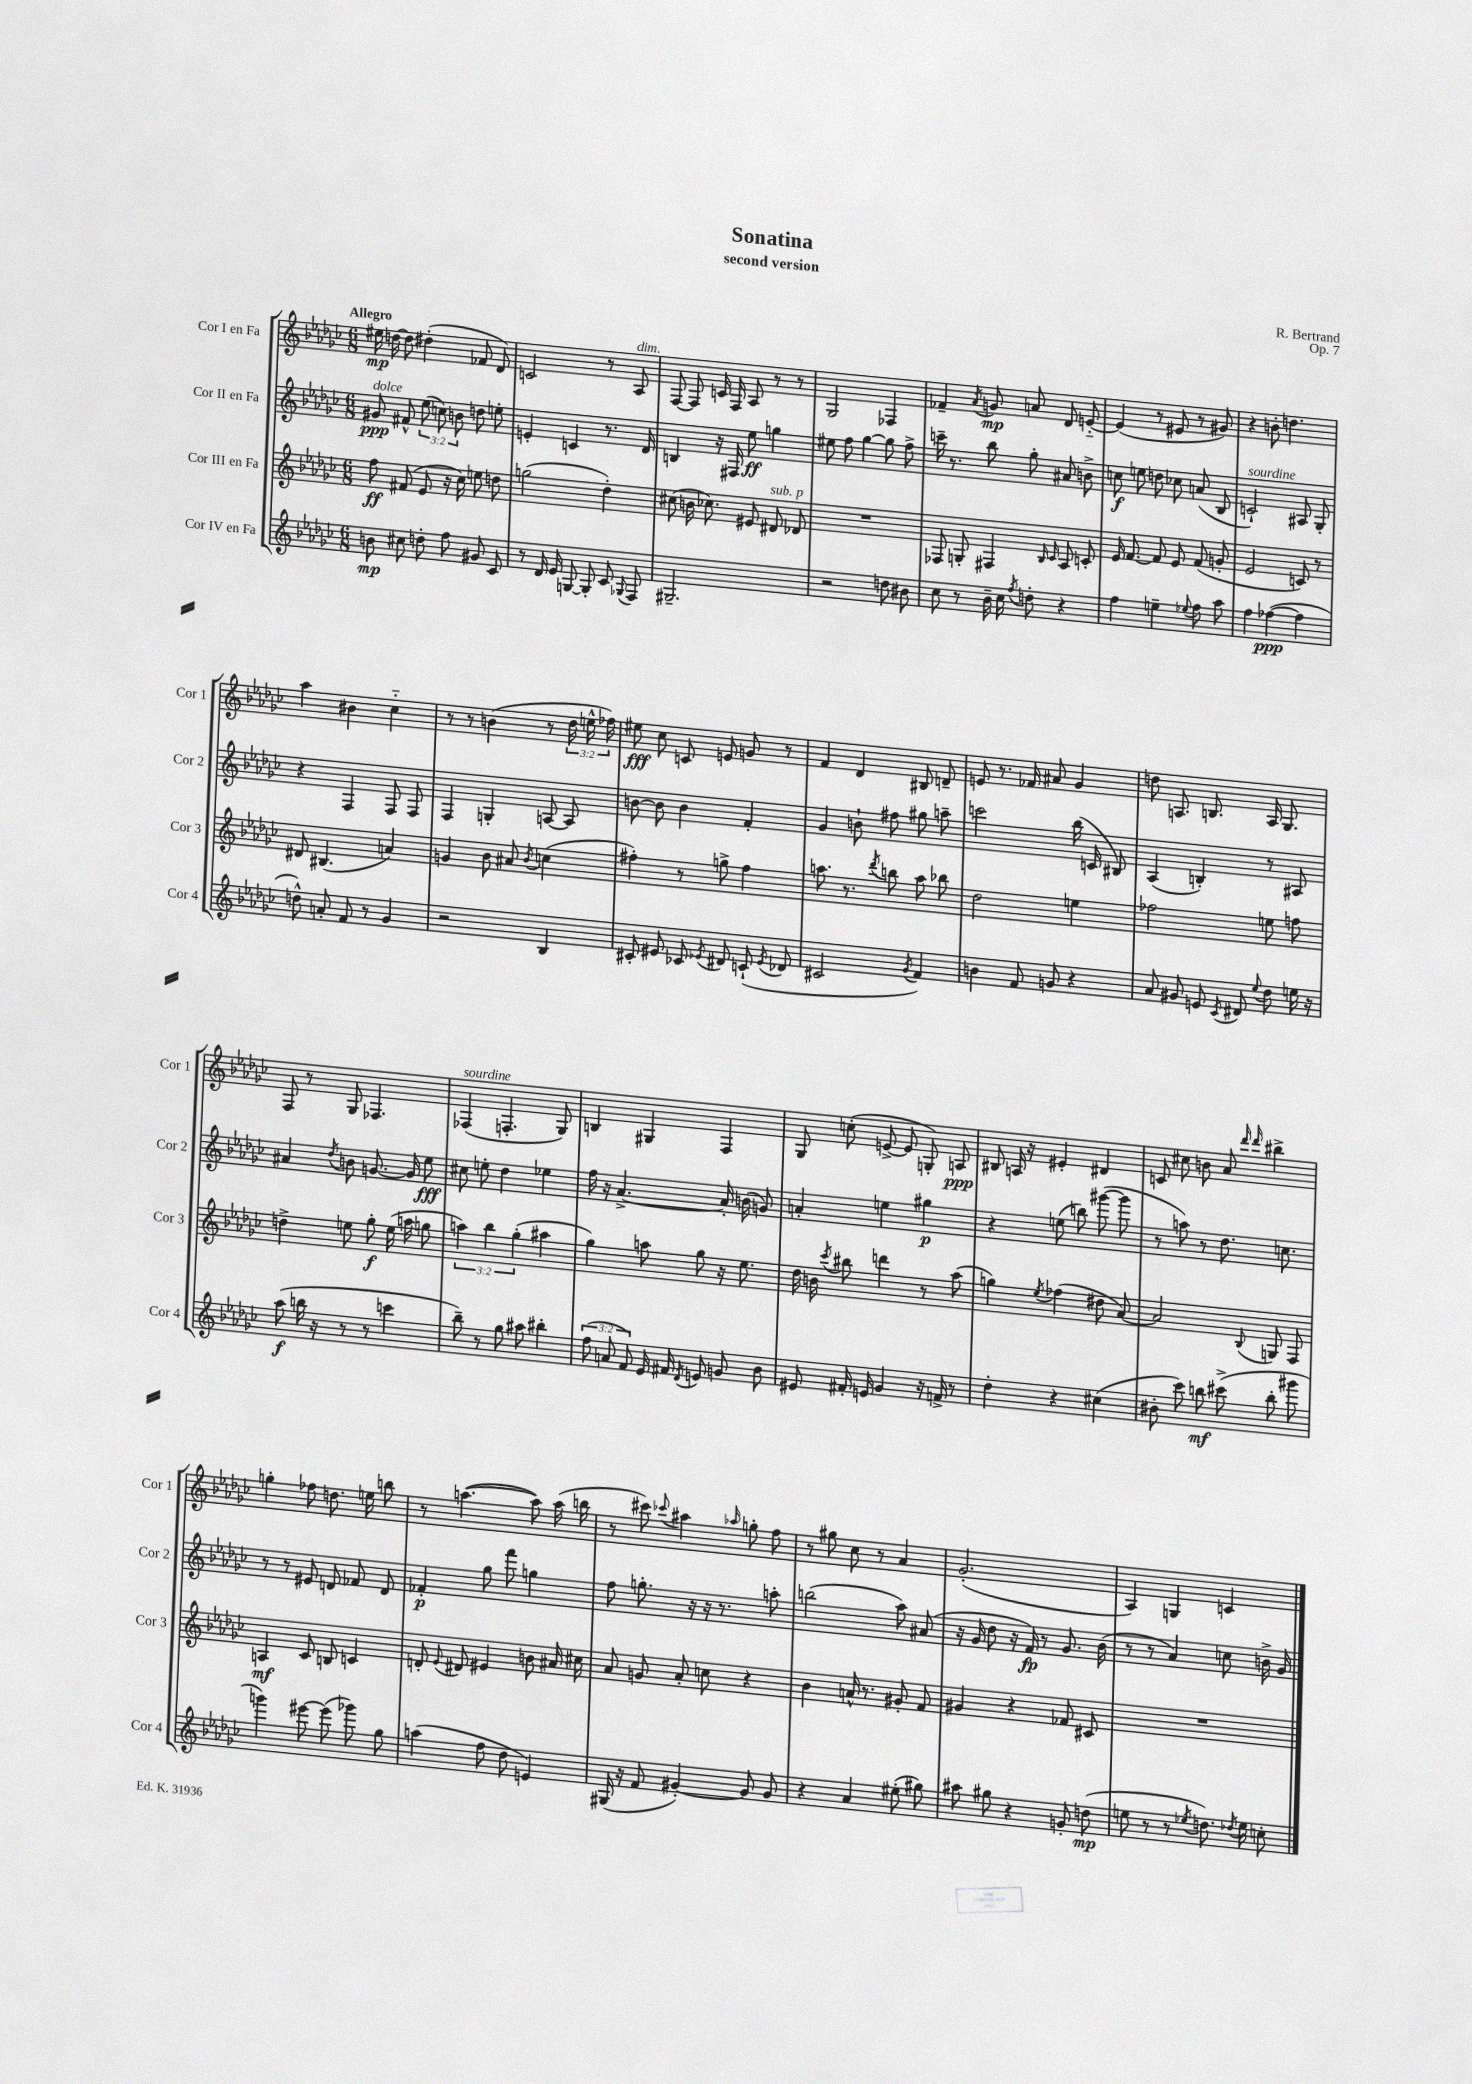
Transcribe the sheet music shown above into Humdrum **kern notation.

**kern	**kern	**kern	**kern
*staff4	*staff3	*staff2	*staff1
*clefG2	*clefG2	*clefG2	*clefG2
*k[b-e-a-d-g-c-]	*k[b-e-a-d-g-c-]	*k[b-e-a-d-g-c-]	*k[b-e-a-d-g-c-]
*M6/8	*M6/8	*M6/8	*M6/8
8b	8ff	8g#	16ee#
.	.	.	[16dd
8cc#	(8f#	8f#^^	8dd]
8dd'	8e-	(12ee-	(4dd#'
.	.	12cc)	.
8ff	16r	.	.
.	.	12b	.
.	16cc-)	.	.
8g#	8ee	8dd	8f-
8c-	8dd	8ee'	8d-)
=	=	=	=
8r	(2gg	4e'	2c
16d-	.	.	.
16e-	.	.	.
[8G	.	4c	.
8G']	.	.	.
8c-	4dd-')	8.r	8r
8qqG-	.	.	.
8F	.	.	8A-
.	.	16d-	.
=	=	=	=
2.G#~	(8cc#	4B	[8F
.	16b	.	8F]
.	8.cc-)	.	.
.	.	16r	16c
.	.	16F#	16F
.	8e#	8ee-	8A-
.	8d#	4gg	8r
.	8d-	.	8r
=	=	=	=
2r	2.r	8ee#	2G-
.	.	8ff	.
.	.	[4gg-	.
8dd	.	8gg-]	4F-
8b#	.	8ff^	.
=	=	=	=
8cc-	8F-	16ccc~	4f-~
.	.	8.r	.
8r	8G'	.	.
.	.	.	8qa-
16b-~	4F#	8bb-	8g
16cc-	.	.	.
8qff	.	.	.
8dd'	.	8gg-'	8a
.	16qqB-	.	.
.	16qqc-	.	.
4r	8A-	8a#	8d-
.	8c'	8b^	[8e'~
=	=	=	=
4ff	16e-	8cc	(4e]
.	[8.f	.	.
.	.	8ee	.
4ee~	8f]	8dd	8r
.	8e-	8cc-	8e#
8qqee-	.	.	.
8ff	(8f	(8a	8r
8aa-	8g'	8B-	8g#)
=	=	=	=
4ff	2e-	2c`)	4r
([4ff-	.	.	8b'
.	.	.	4.dd
4ff-]	8c)	8A#	.
.	8r	8G-'	.
=	=	=	=
8dd^^)	8d#	4r	4aa-
8a'	(4.B#	.	.
8f	.	4F	4b#
8r	.	.	.
4g-	4a)	8F	4cc-'~
.	.	8F	.
=	=	=	=
2r	4g	4F	8r
.	.	.	8r
.	8b-	4G'	(4b
.	8a#	.	.
.	8qb-	.	.
4B-	(4cc	[8A	8r
.	.	8A]	24dd-
.	.	.	24ee^^
.	.	.	24ff-)
=	=	=	=
8c#'	4ff#')	[8b	8ee#
8e#	.	8b]	8cc-
8c-	8r	4b	8c
8qe-	.	.	.
8d#	8gg^	.	8e
(8c`	4ff#	4f'	8g
8qe-	.	.	.
8d-	.	.	8r
=	=	=	=
2c#	8.aa	4g-	4f
.	8.r	.	.
.	.	8b`	4d-
.	8qddd-	.	.
.	8bb	8ff#	.
8qg-	.	.	.
4f)	8aa	8gg#	8B#
.	8bb-	8aa~	8d~
=	=	=	=
4b	2dd-	2ccc	8e
.	.	.	8.r
8f	.	.	.
.	.	.	16f-
8g	.	.	8a#
4r	4ee	(16bb-	4g-
.	.	16c	.
.	.	8B#)	.
=	=	=	=
8a-	2ff-	(4A-	8dd
8g#	.	.	8.A
8e	.	4B')	.
.	.	.	8.B
8qc-	.	.	.
8d#	.	.	.
8qqee-	.	.	.
8dd-	8ee	8r	16A
.	.	.	8.G-
16ee	8ff	8A#	.
16r	.	.	.
=	=	=	=
(8aa-	4dd^	4a#	8F
16bb	.	.	8r
16r	.	.	.
.	.	8qdd-	.
8r	8ee	8b	8G-
8r	8gg-'	[8.g	4.F-
4ccc	(16ee	.	.
.	16aa	16g]	.
.	8gg	8ee-	.
=	=	=	=
8bb-~)	6aa)	8cc#	(4F-
8r	.	8ee'	.
.	6bb-	.	.
8gg-	.	4dd-	4.F'
.	(6gg-'	.	.
8aa#	.	.	.
4bb#'	4aa#	4ee-	.
.	.	.	8G-)
=	=	=	=
(12ff	4gg-)	16ff	4B
.	.	16r	.
12a	.	.	.
.	.	[4.a-^	.
12f)	.	.	.
16e-	8aa	.	4G#
16f#	.	.	.
8qd-	.	.	.
8e	8gg-	.	.
8g	16r	16a-']	4F
.	8.ee-	(16b	.
8b-	.	8g)	.
=	=	=	=
8e#	16dd-	4a'	8G-
.	16b	.	.
.	8qccc-	.	.
16f#'	8bb#	.	(8cc'
16e	.	.	.
4g-	4ddd	4ee	[8e^
.	.	.	8e]
16r	8r	4gg#	8G')
16f^	.	.	.
8r	(8aa-	.	8A
=	=	=	=
4dd-'	4gg)	4r	8B#
.	.	.	16A
.	.	.	16r
.	8qee-	.	.
4r	(4ff-	(8ee	4e#'
.	.	8bb)	.
(4cc#	8dd#	([8ggg#	4d#
.	[8a-)	8ggg#]	.
=	=	=	=
8b#'	2a-]	8r	8c
8ccc-)	.	8aa)	8cc#
8bb	.	8r	8b
(8ccc#^	.	8.dd-	8a-
.	.	.	16qqddd-
.	8qqB-	.	16qqddd-
8bb'	8G	.	4bb#^
.	.	8.cc	.
8ggg#	8F	.	.
=	=	=	=
4ggg)	4A	8r	4gg'
.	.	8r	.
[8eee#	8c-	8e#	8ff-
(8eee#]	8B	8d	8.dd
8ggg-)	4c	8f-	.
.	.	.	16ee
8gg-	.	8d	8bb
=	=	=	=
(4aa	8d'	4f-'	8r
.	8qqe-	.	.
.	8d#	.	([4.aa
8ff	4e#	8gg-	.
8dd-	.	8fff	.
4e)	8b	4gg	8aa])
.	16a#	.	(16aa
.	16cc#	.	16bb
=	=	=	=
(16G#	8a-	8ff	8r
16r	.	.	.
8f	8g	8.gg'	8ccc#)
.	.	.	8qqccc-
[4g#')	8a-'	.	4aa#
.	.	16r	.
.	8cc	16r	.
.	.	8.r	.
.	.	.	16qqaa-
8g#]	4r	.	8gg'
8g#	.	8aa'	8ff
=	=	=	=
4r	4b-	(2bb	8r
.	.	.	8gg#
4a-	16a^^	.	8cc-
.	8.r	.	.
.	.	.	8r
(8ee#'	8g#'	8aa-)	4a-
8gg#)	8f	(8a#	.
=	=	=	=
8aa#	4g#	16r	(2.g-'
.	.	16g-	.
8gg#	.	8dd-	.
4r	4r	16r	.
.	.	16f)	.
.	.	8r	.
8g'	8f-	8.g-	.
(8dd	8c#	.	.
.	.	(16b-	.
=	=	=	=
8ee	2.r	8r	4A-)
8r	.	8r	.
8r	.	4a-)	4G
8qee-	.	.	.
8.dd)	.	.	.
.	.	8cc	4c
8qdd-	.	.	.
16ee-	.	.	.
8cc'	.	16b^	.
.	.	16g-	.
==	==	==	==
*-	*-	*-	*-
